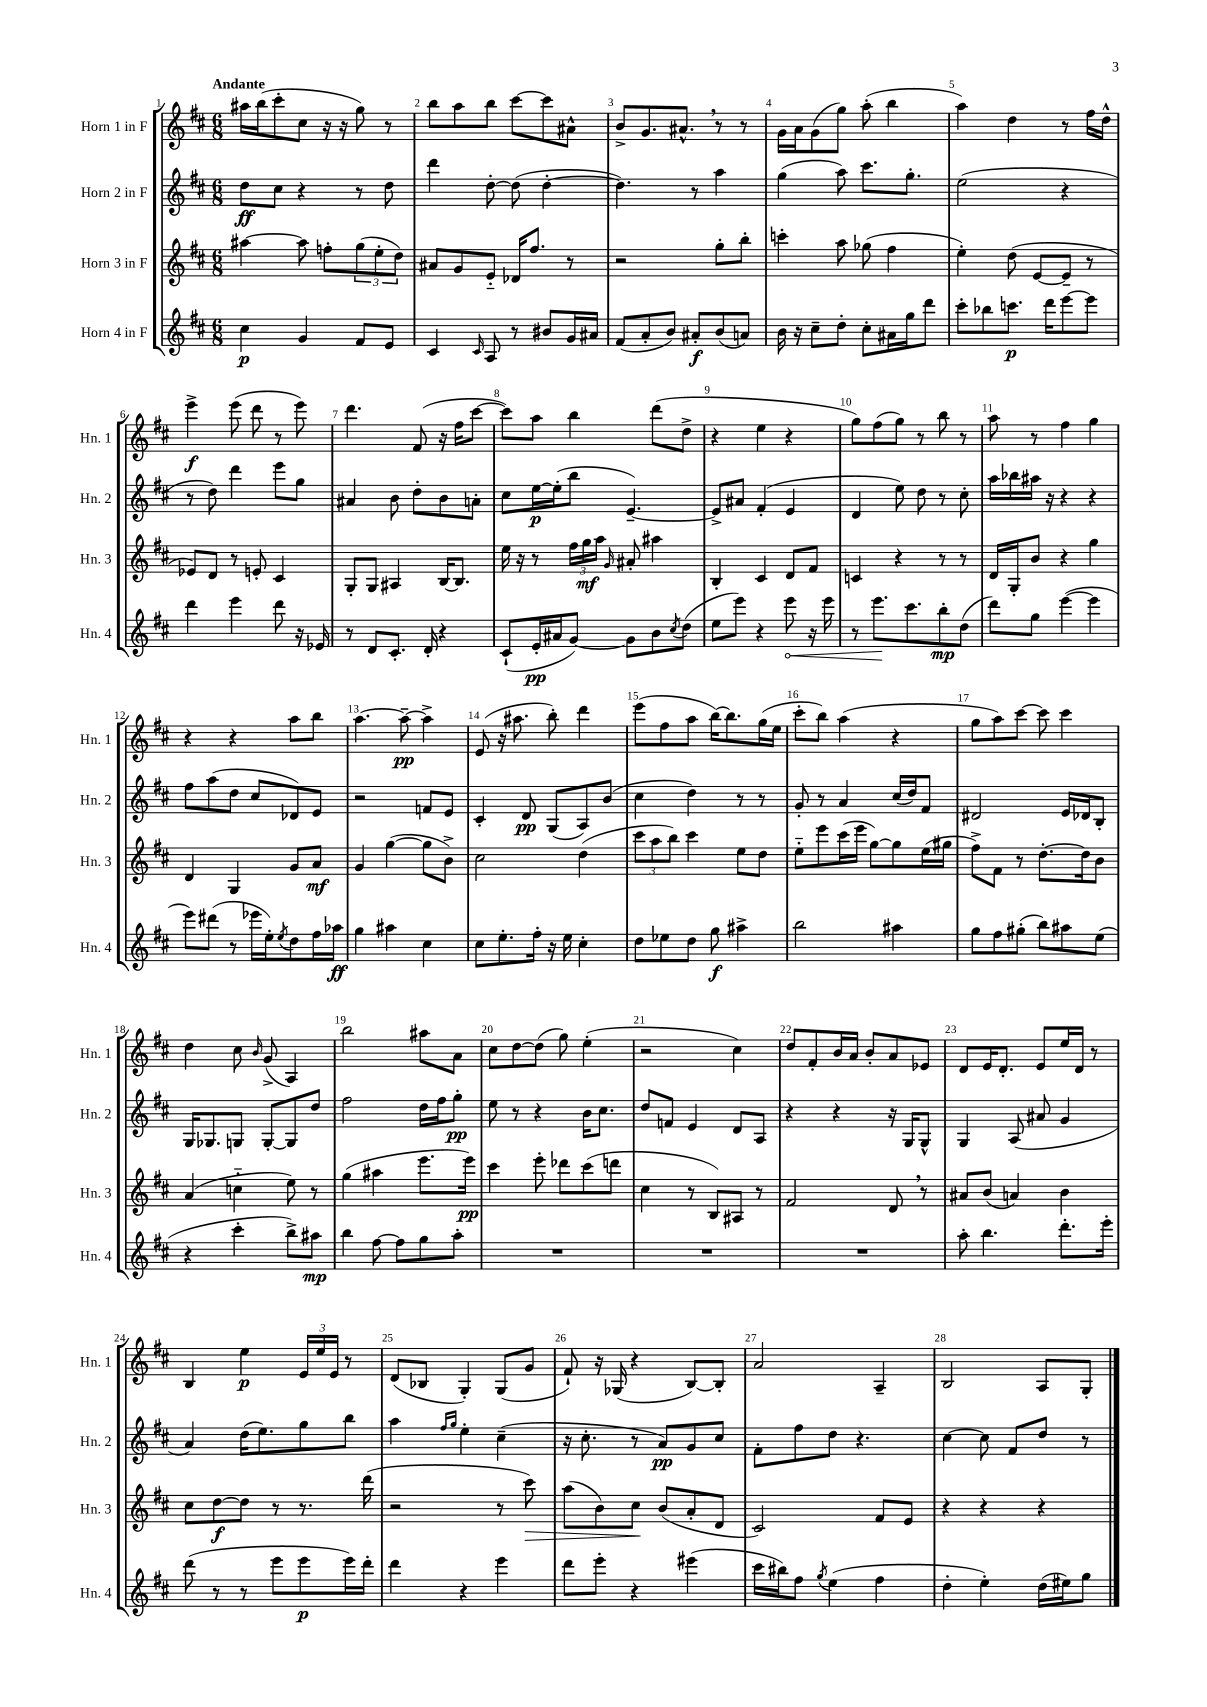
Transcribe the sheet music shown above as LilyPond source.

<<
\new StaffGroup <<
\new Staff = "s0" \with { instrumentName = "Horn 1 in F" shortInstrumentName = "Hn. 1" } {
    \clef treble \key d \major \numericTimeSignature \time 6/8 \tempo "Andante"
    ais''16 b''16( cis'''8-. cis''8 r16 r16 g''8) r8 |
    b''8 a''8 b''8 cis'''8~ cis'''8 ais'8-^ |
    b'8-> g'8. ais'8.-^ \breathe r8 r8 |
    g'16 a'16 g'8( g''8) a''8-.( b''4 |
    a''4) d''4 r8 fis''16 d''16-^ |
    e'''4->\f e'''8( d'''8 r8 e'''8) |
    d'''4. fis'8( r16 fis''16 cis'''8~ |
    cis'''8) a''8 b''4 d'''8( d''8-> |
    r4 e''4 r4 |
    g''8) fis''8( g''8) r8 b''8 r8 |
    a''8 r8 fis''4 g''4 |
    r4 r4 a''8 b''8 |
    a''4.~ a''8~--\pp a''4-> |
    e'8( r16 ais''8. b''8-.) d'''4 |
    e'''8( fis''8 a''8 b''16~) b''8. g''16( e''16 |
    cis'''8-. b''8) a''4( r4 |
    g''8 a''8) cis'''8~ cis'''8 cis'''4 |
    d''4 cis''8 \grace { b'16 } g'8->( a4) |
    b''2 ais''8 a'8 |
    cis''8 d''8~ d''8( g''8) e''4-.( |
    r2 cis''4) |
    d''8 fis'8-. b'16 a'16 b'8-. a'8 ees'8 |
    d'8 e'16 d'8.-. e'8 e''16 d'16 r8 |
    b4 e''4\p \tuplet 3/2 { e'16 e''16 e'16 } r8 |
    d'8( bes8 g4-.) g8( g'8 |
    fis'8-!) r16 ges16( r4 b8~) b8-. |
    a'2 a4-- |
    b2 a8 g8-. \bar "|." |
}
\new Staff = "s1" \with { instrumentName = "Horn 2 in F" shortInstrumentName = "Hn. 2" } {
    \clef treble \key d \major \numericTimeSignature \time 6/8
    d''8\ff cis''8 r4 r8 d''8 |
    d'''4 d''8~-. d''8( d''4~-. |
    d''4.) r8 a''4 |
    g''4( a''8) cis'''8. g''8.-. |
    e''2( r4 |
    r8 d''8) d'''4 e'''8 g''8 |
    ais'4 b'8 d''8-. b'8 a'8-. |
    cis''8 e''16~\p e''16-.( b''8 e'4.~--) |
    e'8-> ais'8 fis'4-.( e'4 |
    d'4 e''8) d''8 r8 cis''8-. |
    a''16 bes''16 ais''16 r16 r4 r4 |
    fis''8 a''8( d''8 cis''8 des'8) e'8 |
    r2 f'8 e'8 |
    cis'4-. d'8\pp g8( a8) b'8( |
    cis''4 d''4) r8 r8 |
    g'8-. r8 a'4 cis''16( d''16) fis'8 |
    dis'2 e'16 des'16 b8-. |
    g16 ges8. g8 g8~-. g8 d''8 |
    fis''2 d''16 fis''16 g''8-.\pp |
    e''8 r8 r4 b'16 cis''8. |
    d''8 f'8 e'4 d'8 a8 |
    r4 r4 r16 g16 g8-^ |
    g4 a8( ais'8 g'4 |
    a'4) d''16( e''8.) g''8 b''8 |
    a''4 \grace { fis''16 g''16 } e''4-. cis''4--( |
    r16 cis''8.-. r8 a'8\pp) g'8 cis''8 |
    fis'8-. fis''8 d''8 r4. |
    cis''4~ cis''8 fis'8 d''8 r8 \bar "|." |
}
\new Staff = "s2" \with { instrumentName = "Horn 3 in F" shortInstrumentName = "Hn. 3" } {
    \clef treble \key d \major \numericTimeSignature \time 6/8
    ais''4~ ais''8 f''8-. \tuplet 3/2 { g''8( e''8-. d''8) } |
    ais'8 g'8 e'8-_ des'16 fis''8. r8 |
    r2 g''8-. b''8-. |
    c'''4-. a''8 ges''8( fis''4 |
    e''4-.) d''8( e'8~ e'8-- r8 |
    ees'8) d'8 r8 e'8-. cis'4 |
    g8-. g8 ais4 b16~ b8. |
    e''16 r16 r8 \tuplet 3/2 { fis''16 g''16\mf a''16 } \grace { g'16 } ais'8-. ais''4 |
    b4-. cis'4 d'8 fis'8 |
    c'4 r4 r8 r8 |
    d'16 g16-. b'8 r4 g''4 |
    d'4 g4 g'8 a'8\mf |
    g'4 g''4~( g''8 b'8->) |
    cis''2 d''4( |
    \tuplet 3/2 { cis'''8 a''8 b''8) } cis'''4 e''8 d''8 |
    e''8-_ e'''8 cis'''16( e'''16 g''8~) g''8 e''16( gis''16 |
    fis''8->) fis'8 r8 d''8.~-. d''16 b'8 |
    a'4( c''4-_ e''8) r8 |
    g''4( ais''4 e'''8. e'''16\pp) |
    cis'''4 e'''8-. des'''8 cis'''8( d'''8 |
    cis''4 r8 b8) ais8 r8 |
    fis'2 d'8 \breathe r8 |
    ais'8 b'8( a'4) b'4 |
    cis''8 d''8~\f d''8 r8 r8. d'''16( |
    r2 r8 cis'''8\>) |
    a''8( b'8) cis''8\! b'8( a'8-. d'8 |
    cis'2) fis'8 e'8 |
    r4 r4 r4 \bar "|." |
}
\new Staff = "s3" \with { instrumentName = "Horn 4 in F" shortInstrumentName = "Hn. 4" } {
    \clef treble \key d \major \numericTimeSignature \time 6/8
    cis''4\p g'4 fis'8 e'8 |
    cis'4 \grace { cis'16 } a8 r8 bis'8 g'16 ais'16 |
    fis'8( a'8-. b'8) ais'8-.\f b'8( a'8) |
    b'16 r16 cis''8-- d''8-. cis''8-. ais'16 g''16 d'''8 |
    cis'''8-. bes''8 c'''8.\p d'''16 e'''8~ e'''8 |
    d'''4 e'''4 d'''8 r16 ees'16 |
    r8 d'8 cis'8.-. d'16-. r4 |
    cis'8-!( e'16-.\pp ais'16 g'8~) g'8 b'8 \acciaccatura { cis''8 } d''8( |
    e''8 e'''8) r4 \once \override Hairpin.circled-tip = ##t e'''8\< r16 e'''16 |
    r8 e'''8.\! cis'''8. b''8-.\mp d''8( |
    d'''8) g''8 e'''4~( e'''4 |
    e'''8) dis'''8( r8 ees'''16 e''16-.) \acciaccatura { e''8 } d''8 fis''16 aes''16\ff |
    g''4 ais''4 cis''4 |
    cis''8 e''8.-. fis''16-. r16 e''16 cis''4-. |
    d''8 ees''8 d''8 g''8\f ais''4-> |
    b''2 ais''4 |
    g''8 fis''8 gis''8-.( b''8) ais''8 e''8( |
    r4 cis'''4-. b''8->) ais''8\mp |
    b''4 fis''8~ fis''8 g''8 a''8-. |
    R2. |
    R2. |
    R2. |
    a''8-. b''4. d'''8.-. e'''16-. |
    d'''8( r8 r8 e'''8 e'''8\p e'''16) d'''16-. |
    d'''4 r4 e'''4 |
    d'''8 e'''8-. r4 eis'''4( |
    cis'''16 bis''16) fis''8 \acciaccatura { g''8 } e''4( fis''4 |
    d''4-. e''4-.) d''16( eis''16) g''8 \bar "|." |
}
>>
>>
\layout { \context { \Score \override BarNumber.break-visibility = ##(#f #t #t) barNumberVisibility = #all-bar-numbers-visible } }
